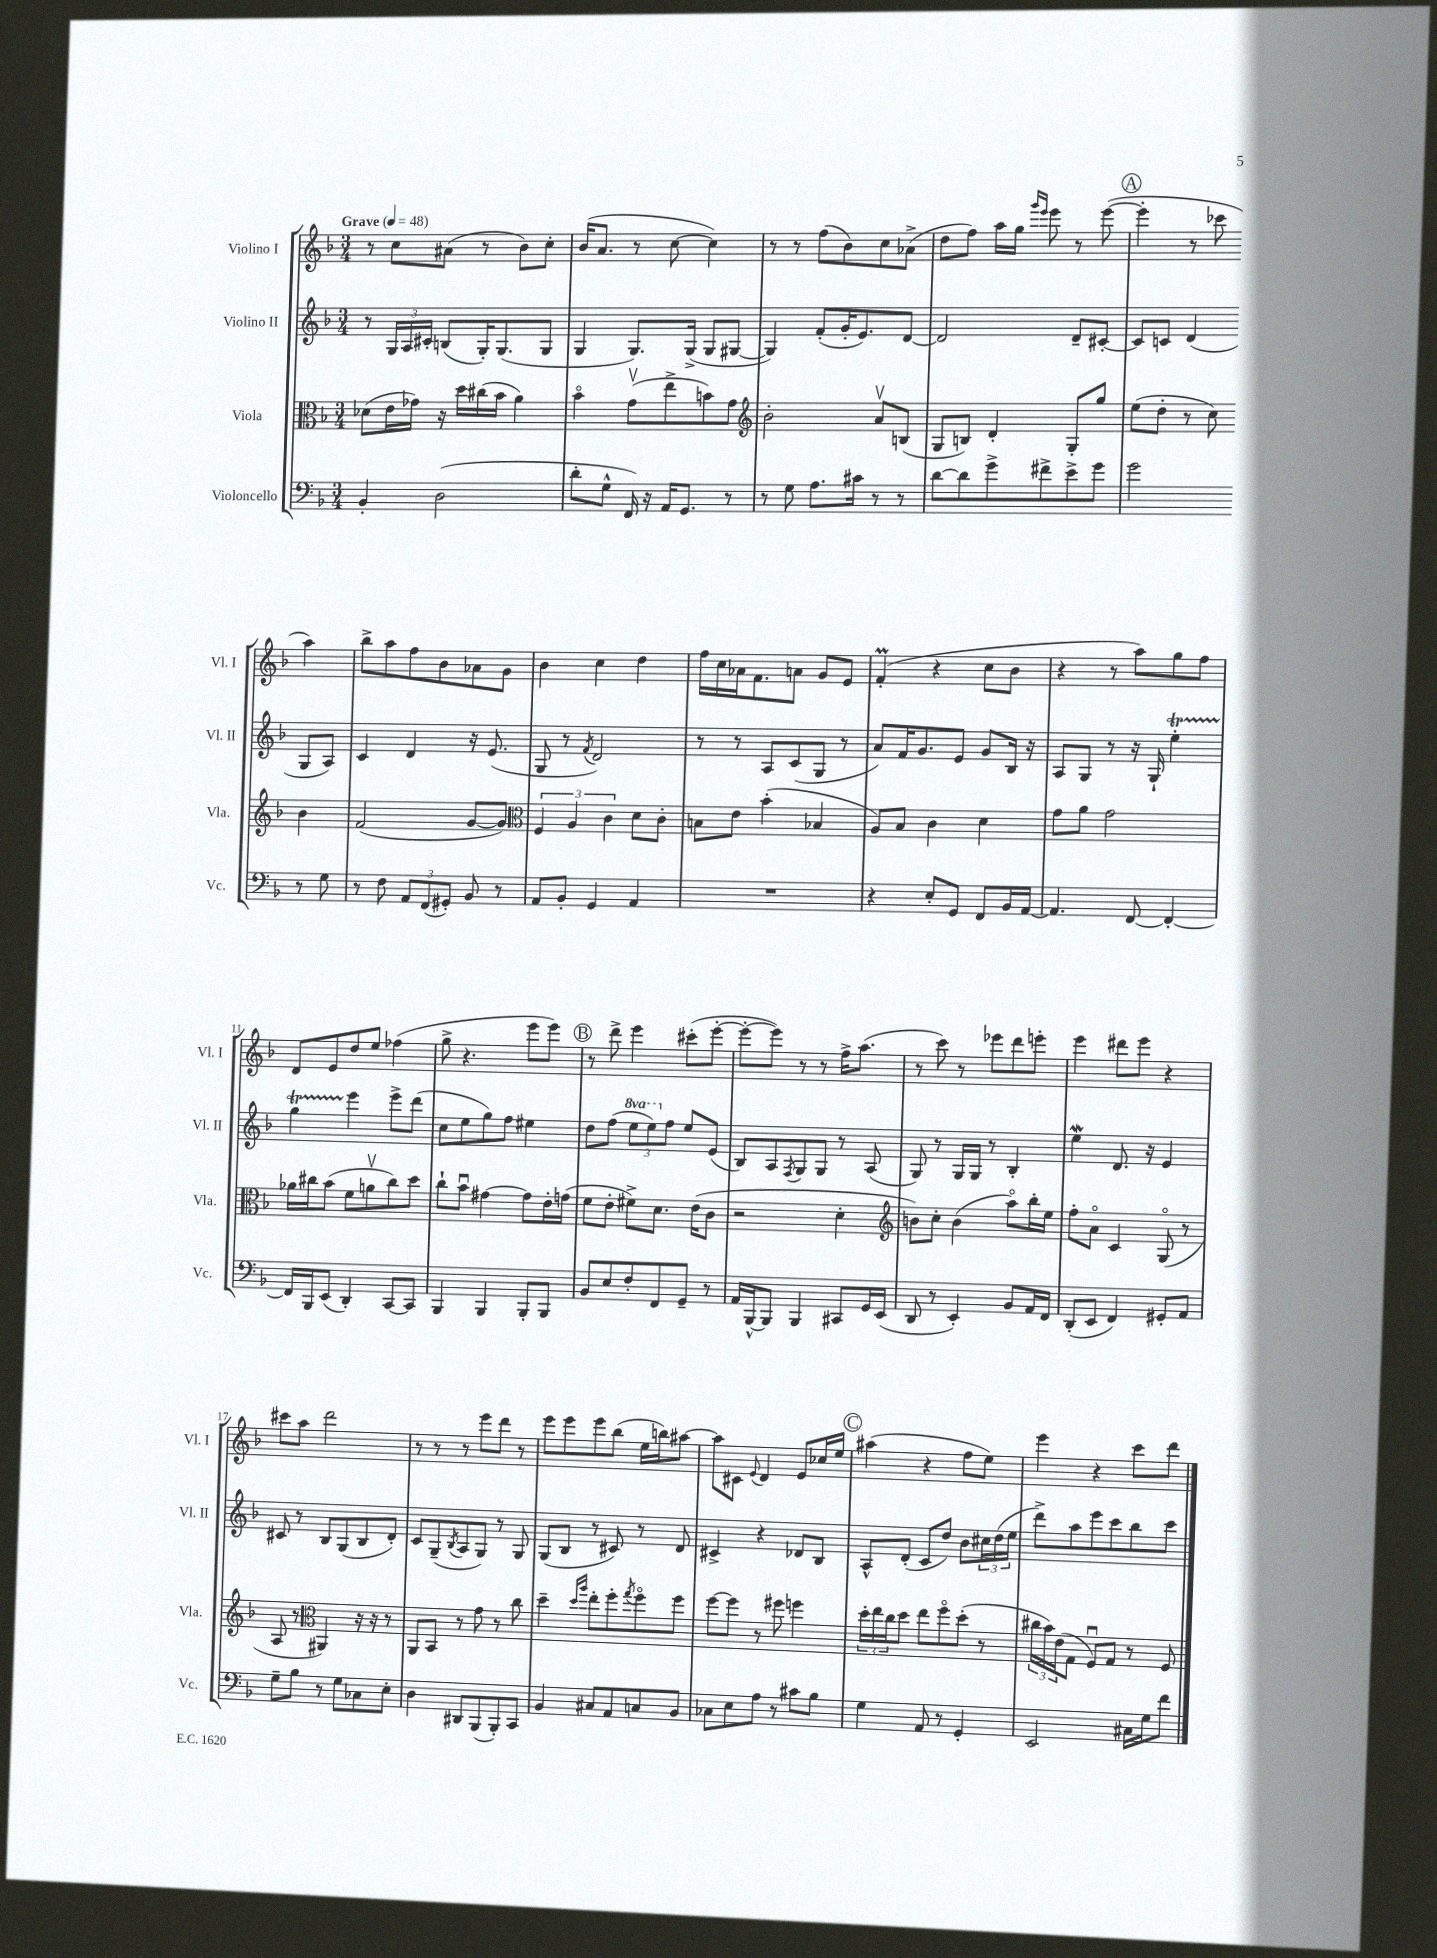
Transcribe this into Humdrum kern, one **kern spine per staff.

**kern	**kern	**kern	**kern
*staff4	*staff3	*staff2	*staff1
*clefF4	*clefC3	*clefG2	*clefG2
*k[b-]	*k[b-]	*k[b-]	*k[b-]
*M3/4	*M3/4	*M3/4	*M3/4
*MM48	*MM48	*MM48	*MM48
4BB-'/	(8d-\L	8r	8r
.	16e\L	24G/LL	8cc\L
.	.	24A/	.
.	16g-\JJ)	.	.
.	.	24c#'/JJ	.
(2D\	16r	(8B/L	(8a#\J
.	16dd\LL	.	.
.	(16cc#\	16G'/K)	8r
.	16b-\JJ	(8.G/	.
.	4a\)	.	8b-\L)
.	.	8G/J	8cc'\J
=	=	=	=
8d'\L	4b-o\	4G/	(16b-/LK
.	.	.	8.a/J
8G^^\J	.	.	.
16FF/)	(8gv\L	8.G/L)	8r
16r	.	.	.
16AA/LK	8ee^\	.	[8cc\
8.GG/J	.	(16G^/Jk	.
.	8b\)	8G/L	4cc\])
8r	8g\J	[8G#/J	.
=	=	=	=
*	*clefG2	*	*
8r	2b-'\	4G#/])	8r
8G\	.	.	8r
8.A\L	.	(8f'/L	(8ff\L
.	.	16g'/K	8b-\)
16c#\Jk	.	8.e/)	.
8r	8av/L	.	8cc\
8r	(8B/J	[8d/J	(8a-^\J
=	=	=	=
[8d\L	8G/L	2d/]	8dd\L
8d\]	8B/J)	.	8ff\J)
8g^\	4d'/	.	16aa\LL
.	.	.	16gg\JJ
.	.	.	16qqggg/LL
.	.	.	16qqeee/JJ
8f#^\	.	.	8eee\
8e^\	8G'/L	8d~/L	8r
8g\J	8gg/J	[8c#'/J	([8eee\
=	=	=	=
2g\	(8ee\L	8c#/]L	4eee'\]
.	8dd'\J	8c/J	.
.	8r	(4d/	8r
.	8cc\)	.	8ccc-\
8r	4b-\	8G/L	4aa\)
8G\	.	8A/J)	.
=	=	=	=
8r	(2f/	4c/	8bb-^\L
8F\	.	.	8aa\
12AA/L	.	4d/	8ff\
(12FF/	.	.	.
.	.	.	8b-\
12GG#'/J)	.	.	.
8BB-/	[8g/L	16r	8a-\
.	.	(8.e/	.
8r	8g/]J)	.	8g\J
=	=	=	=
*	*clefC3	*	*
8AA/L	6F/	8G/	4b-\
8BB-'/J	.	8r	.
.	6A/	.	.
.	.	8qf/	.
4GG/	.	2d/)	4cc\
.	6c\	.	.
4AA/	8d\L	.	4dd\
.	8c'\J	.	.
=	=	=	=
2.r	8B\L	8r	16ff\LL
.	.	.	16cc\
.	8e\J	8r	16a-\J
.	.	.	8.f\
.	(4b-'\	8A/L	.
.	.	(8c/	8a\J
.	4B-/	8G/J	8g/L
.	.	8r	8e/J
=	=	=	=
4r	8A/L)	8a/L)	(4f'/
.	8B-/J	16f/K	.
.	.	8.g/	.
8E'/L	4c\	.	4r
8GG/J	.	8e/J	.
8FF/L	4d\	8g/L	8cc\L
16BB-/L	.	16B-/Jk	8b-\J
[16AA/JJ	.	16r	.
=	=	=	=
4.AA/]	8g\L	8A/L	4r
.	8a\J	8G/J	.
.	2g\	8r	8r
[8FF/	.	16r	8aa\L)
.	.	16G`/	.
4FF'/_	.	4ee'\	8gg\
.	.	.	8ff\J
=	=	=	=
16FF/]LL	16a-\LL	4gg\	8d/L
16BBB-/J	16cc#\J	.	.
(8EE/J	(8b-\J	.	8e/
4DD'/)	8f\L	4eee\	8dd/
.	8av\	.	8ee/J
[8CC/L	8cc#\)	8eee^\L	(4ff-\
8CC/]J	8dd\J	(8ddd\J	.
=	=	=	=
4BBB-/	8cc`\L	8cc\L	8gg^\
.	8b-u\J	8ee\	4.r
4BBB-/	[4g#\	8gg\)	.
.	.	8ff\J	.
8BBB-'/L	8g#\]L	4ee#\	8eee\L
8BBB-/J	16e'\L	.	8eee\J)
.	(16g\JJ	.	.
=	=	=	=
8BB-/L	8f\L	8dd\L	8r
8E/	8e'\J	(8ff\J	8ddd^\
8F'/	8f#^\L)	12eee\L	4eee\
.	.	12eee\)	.
8FF/	8.d\J	.	.
.	.	12ff\J	.
8GG~/J	.	8ee/L	(8ccc#'\L
.	(16e\LK	.	.
8r	8c\J	(8e/J	[8eee'\J
=	=	=	=
16AA/LL	2r	8B-/L)	8eee'\_L
[16BBB-^^/J	.	.	.
8BBB-/]J	.	8A/	8eee\]J)
.	.	8qF/	.
4BBB-/	.	8G/	8r
.	.	8G/J	8r
8CC#/L	4d'\	8r	16ff^\LK
.	.	.	(8.aa\J
16GG/L	.	(8A/	.
(16EE/JJ	.	.	.
=	=	=	=
*	*clefG2	*	*
8DD/	8b\L)	8G/)	8r
8r	8cc'\J	8r	8ccc\)
4EE'/)	(4b\	16G/LL	8r
.	.	16G/JJ	.
.	.	8r	8eee-\L
8BB-/L	8aao\L)	4B-'/	8ddd\
16AA/L	16bb-'\L	.	8eee'\J
16FF/JJ	16ee\JJ	.	.
=	=	=	=
(8DD'/L	8ff'\L	4ee\	4eee\
8EE/J	8ao\J	.	.
4FF/)	4c/	8.d/	8ddd#\L
.	.	.	8eee\J
.	.	16r	.
8GG#'/L	(8Go/	4e/	4r
8AA/J	8r	.	.
=	=	=	=
8G~\L	8A/	8c#/	8ccc#\L
8B-\J	8r	8r	8aa\J
*	*clefC3	*	*
8r	4AA#/)	8B-/L	2ddd\
8G\L	.	(8G/	.
8C-\	16r	8B-/	.
.	16r	.	.
8E'\J	8r	8d'/J)	.
=	=	=	=
4D\	8AA/L	8c/L	8r
.	8BB-/J	(8G~/	8r
.	.	8qB-/	.
8DD#/L	8r	8A/	8r
(8BBB-/	8g\	8G/J)	8eee\L
8BBB-'/)	8r	8r	8ddd\J
8CC/J	8cc\	8G/	8r
=	=	=	=
4BB-/	4dd~\	(8G/L	8eee\L
.	.	8B-/J	8eee\
.	16qqdd/LL	.	.
.	16qqaa/JJ	.	.
8C#/L	8ee'\L	8r	8eee\
8AA/	8ff'\	8c#/)	(8bb-\J
.	8qgg/	.	.
8C/	8ffo\	8r	16ee\LL
.	.	.	16bb\J)
8BB-/J	8ff\J	8d/	[8aa#\J
=	=	=	=
8C-\L	[8ff\L	4c#^/	8aa#\]L
8E\	8ff\]J	.	8c#\J
.	.	.	8qqe/
8A\J	8r	4r	4d/
8r	8ff#\	.	.
8c#\L	4ff\	8d-/L	8e/L
8B-\J	.	8B-/J	16cc-/L
.	.	.	16ee/JJ
=	=	=	=
4G\	24dd'\LL	8A^^/L	(4aa#\
.	24ee\	.	.
.	24cc\J	.	.
.	8dd\J	(8d'/J	.
8AA/	8ee\L	8c/L	4r
8r	8ffo\	8dd/J)	.
4GG'/	(8dd'\J	8b-\L	8ff\L
.	8r	24cc#\L	8ee\J)
.	.	(24dd\	.
.	.	24ee\JJ	.
=	=	=	=
2EE/	24cc#\LL	8ddd^\L)	4eee\
.	24b-\)	.	.
.	(24e\J	.	.
.	8G\J	8aa\	.
.	8Fu/L)	8eee\	4r
.	8G/J	8ccc\	.
16C#\LL	8r	8bb-\	8ccc\L
16G\J	.	.	.
8f\J	8F/	8ccc\J	8ddd\J
==	==	==	==
*-	*-	*-	*-
